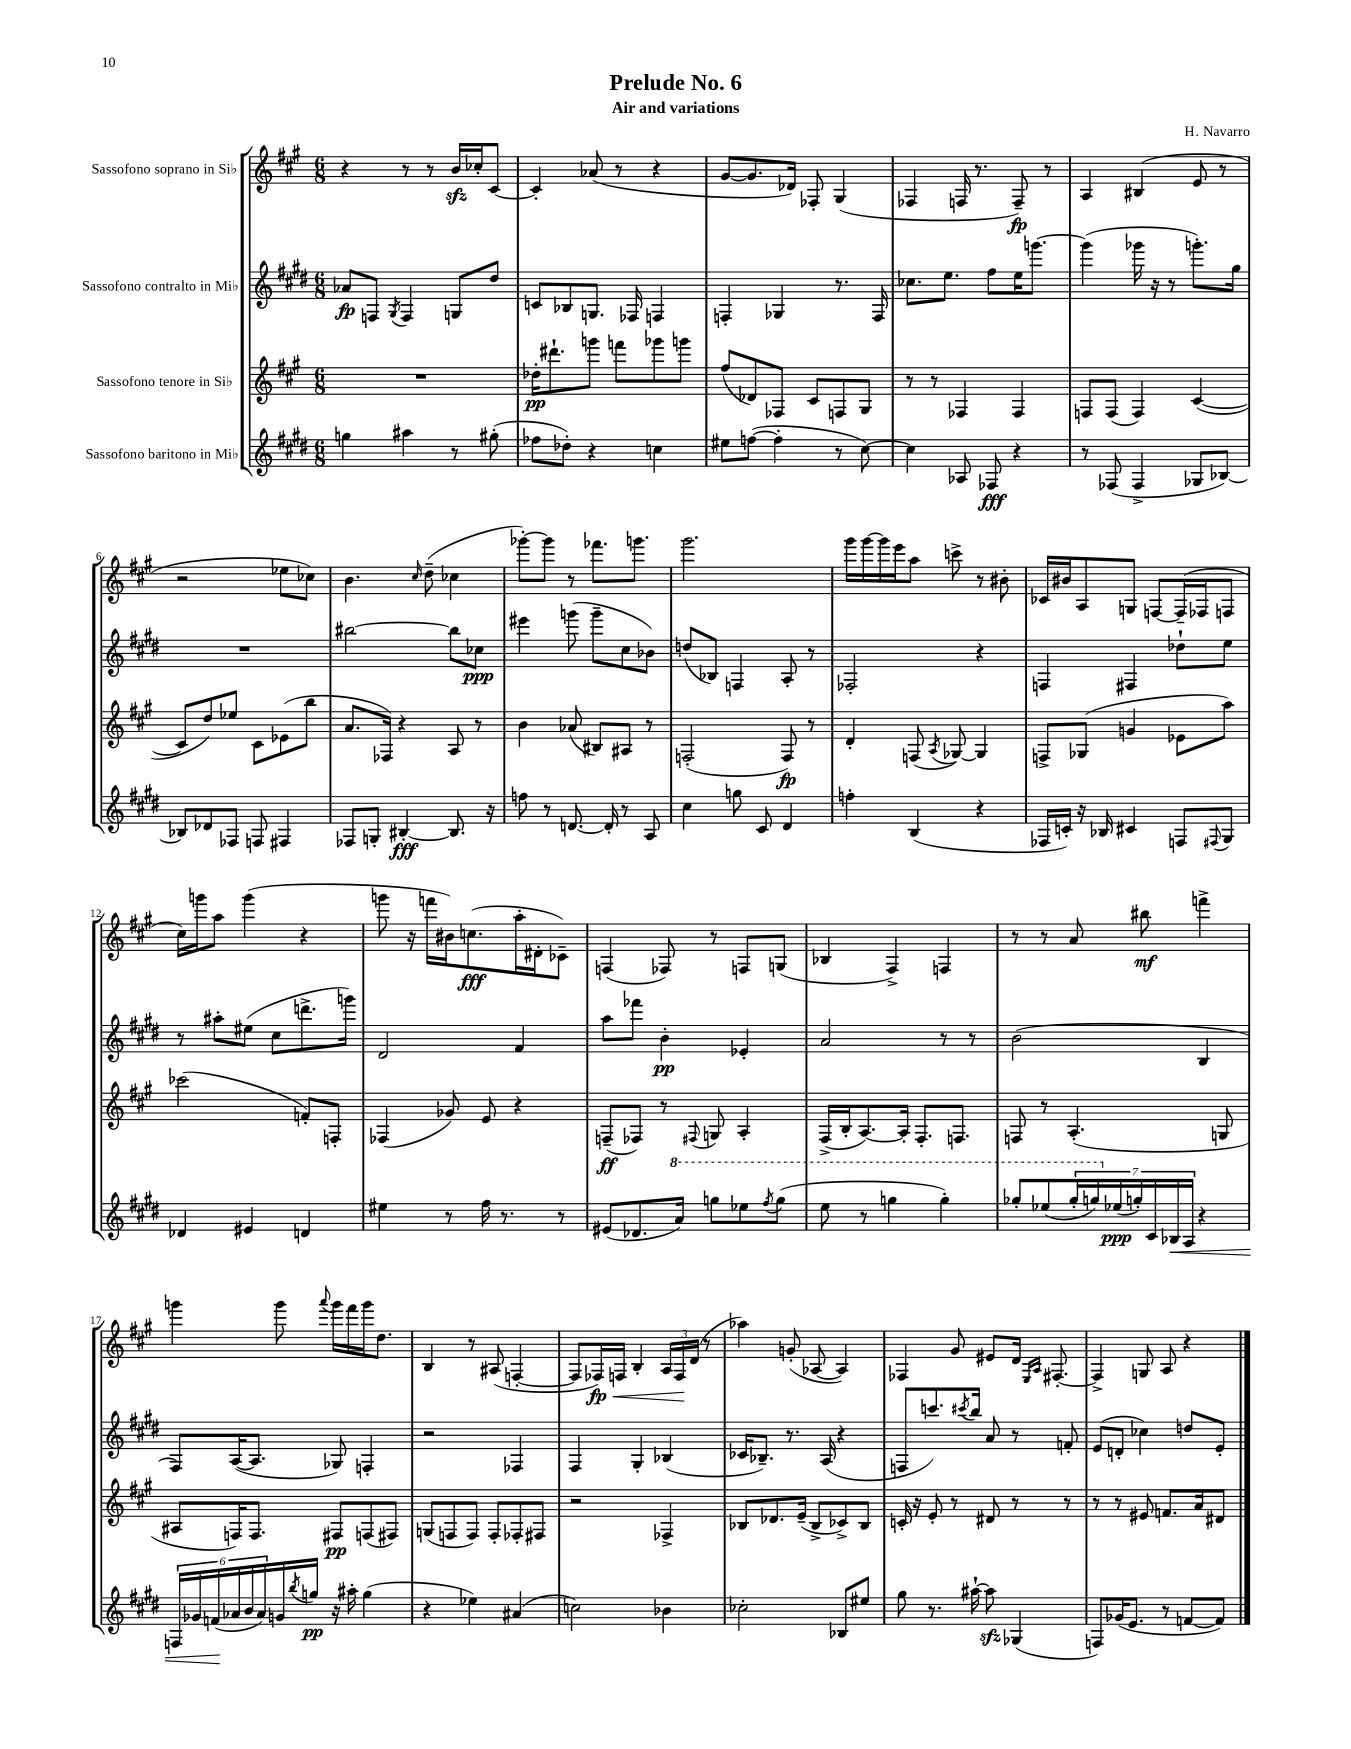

**kern	**kern	**kern	**kern
*staff4	*staff3	*staff2	*staff1
*clefG2	*clefG2	*clefG2	*clefG2
*k[f#c#g#d#]	*k[f#c#g#]	*k[f#c#g#d#]	*k[f#c#g#]
*M6/8	*M6/8	*M6/8	*M6/8
4gg	2.r	8a-	4r
.	.	8F	.
.	.	8qG#	.
4aa#	.	4F	8r
.	.	.	8r
8r	.	8G	16b
.	.	.	16cc-'
(8gg#'	.	8dd#	[8c#
=	=	=	=
8ff-	16dd-'	8c	4c#']
.	8.ddd#`	.	.
8dd-')	.	8B-	.
4r	8ggg	8.G	(8a-
.	8fff	.	8r
.	.	16F-	.
4cc	8ggg-	4F	4r
.	8ggg	.	.
=	=	=	=
8ee#	(8ff#	4F'	[8g#
([8ff	8d-)	.	8.g#]
4ff']	8F-	4G-	.
.	.	.	16d-)
.	8c#	.	8F-'
8r	8F	8.r	(4G#
[8cc#)	8G#	.	.
.	.	16F	.
=	=	=	=
4cc#]	8r	8.cc-	4F-
.	8r	.	.
.	.	8.ee	.
8A-	4F-	.	16F
.	.	.	8.r
8F-	.	8ff#	.
4r	4F-	16ee	8F~)
.	.	[8.ggg	.
.	.	.	8r
=	=	=	=
8r	8F	(4ggg]	4A
(8F-	(8F	.	.
4F-^	4F)	16ggg-	(4B#
.	.	16r	.
.	.	8r	.
8G-	([4c#	8.ggg')	8e
[8B-)	.	.	8r
.	.	16gg#	.
=	=	=	=
8B-]	8c#]	2.r	2r
8d-	8dd)	.	.
8F-	8ee-	.	.
8F	8c#	.	.
4F#	(8e-	.	8ee-
.	8bb	.	8cc-)
=	=	=	=
8F-	8.a	[2bb#	4.b
8G'	.	.	.
.	16F-)	.	.
[4B#'	4r	.	.
.	.	.	16qqcc#
.	.	.	(8dd~
8.B#]	8A	8bb#]	4cc-
.	8r	8cc-	.
16r	.	.	.
=	=	=	=
8ff	4b	4eee#	[8ggg-')
8r	.	.	8ggg-]
[8.d	(8a-	(8ggg	8r
.	8B#)	8ggg~	8.fff-
16d']	.	.	.
8r	8A#	8cc#	.
.	.	.	8.ggg
8A	8r	8b-)	.
=	=	=	=
4cc#	(2F'	(8dd	2.ggg#
.	.	8B-)	.
8gg	.	4F	.
8c#	.	.	.
4d#	8F)	8A'	.
.	8r	8r	.
=	=	=	=
4ff'	4d'	2F-'	16ggg#
.	.	.	[16ggg#
.	.	.	16ggg#]
.	.	.	16eee
(4B	(8F	.	8aa
.	8qA	.	.
.	[8G-)	.	8ccc^
4r	4G-]	4r	8r
.	.	.	8b#'
=	=	=	=
16F-	8F^	4F	16c-
16c')	.	.	16b#
16r	(8G-	.	8A
16B-	.	.	.
4c#	4g	4F#	8G
.	.	.	[8F
8F	8e-	8dd-`	(16F~]
.	.	.	16F-
8qqF#	.	.	.
8G#	8aa)	8ee	8F
=	=	=	=
4d-	(2ccc-	8r	16cc#)
.	.	.	16ggg
.	.	8aa#'	8aa
4e#	.	(8ee#	(4ggg
.	.	8cc#	.
4d	8f')	8.ddd^	4r
.	8F'	.	.
.	.	16ggg)	.
=	=	=	=
4ee#	(4F-	2d#	8ggg
.	.	.	16r
.	.	.	16fff
8r	8g-)	.	16b#)
.	.	.	(8.cc
16ff#	8e	.	.
8.r	.	.	.
.	4r	4f#	16aa'
.	.	.	16d#'
8r	.	.	8c-~)
=	=	=	=
(8e#	(8F~	8aa	(4F
8.d-	8F-)	8fff-	.
.	8r	4b'	8F-)
16aa)	.	.	.
.	8qqF#	.	.
8ggg	8G	.	8r
8eee-	4A'	4e-'	8F
8qfff#	.	.	.
(8ggg	.	.	(8G
=	=	=	=
8eee	(16F#^	2a	4B-
.	16B'	.	.
8r	[8.A)	.	.
4ggg	.	.	4F#^)
.	16A']	.	.
.	8.F#'	.	.
4ggg')	.	8r	4F
.	8.F	.	.
.	.	8r	.
=	=	=	=
8ggg-'	8F	(2b	8r
(8eee-	8r	.	8r
28ggg-'	(4.A'	.	8a
28ggg)	.	.	.
(28ee-	.	.	.
28gg')	.	.	.
.	.	.	8bb#
28c#	.	.	.
28B-	.	.	.
28A	.	.	.
4r	.	4B	4fff^
.	8G	.	.
=	=	=	=
24F	8A#	8F#)	4ggg
24g-	.	.	.
(24f	.	.	.
24a-	16F)	([16A	.
24b	.	.	.
.	8.F	8.A]	.
24a-)	.	.	.
16g	.	.	8ggg
8qbb	.	.	.
16gg	.	.	.
.	.	.	8qqaaa
16r	8F#	8G-)	16ggg
16aa#'	.	.	16fff#
(4gg	(8F	4F'	16ggg
.	.	.	8.dd
.	8F#)	.	.
=	=	=	=
4r	(8G	2r	4B
.	8F	.	.
4ee-)	8F)	.	8r
.	8F'	.	(8A#
(4a#	8F-'	4F-	[4F'
.	8F#	.	.
=	=	=	=
2cc)	2r	4F#	8F]
.	.	.	16F-)
.	.	.	16F
.	.	4G#'	4B'
4b-	4F-^	(4B-	24A
.	.	.	24F
.	.	.	(24d
.	.	.	8r
=	=	=	=
2cc-'	8B-	16c-	4aa-)
.	.	8.B-~)	.
.	8.d-	.	.
.	.	8.r	(8g'
.	(16e~	.	.
.	8B-^	.	[8A-
.	.	(16A	.
8B-	8c-^)	4r	4A-])
8ee#	8B-	.	.
=	=	=	=
8gg#	16c'	8F	4F-
.	16r	.	.
8.r	8e'	8.ccc)	.
.	8r	.	8g#
.	.	8qccc#	.
[16aa#`	.	16bb	.
8aa#]	8d#	8a	8e#
(4G-	8r	8r	16d
.	.	.	16qqE
.	.	.	16qqA
.	.	.	[8.F#'
.	8r	8f'	.
=	=	=	=
8F)	8r	(8e	4F#^]
(16g-	8r	8d'	.
8.e	.	.	.
.	8e#	4cc-)	8G
8r	8.f	.	8A
[8f	.	8dd	4r
.	16a	.	.
8f])	8d#	8e'	.
==	==	==	==
*-	*-	*-	*-
